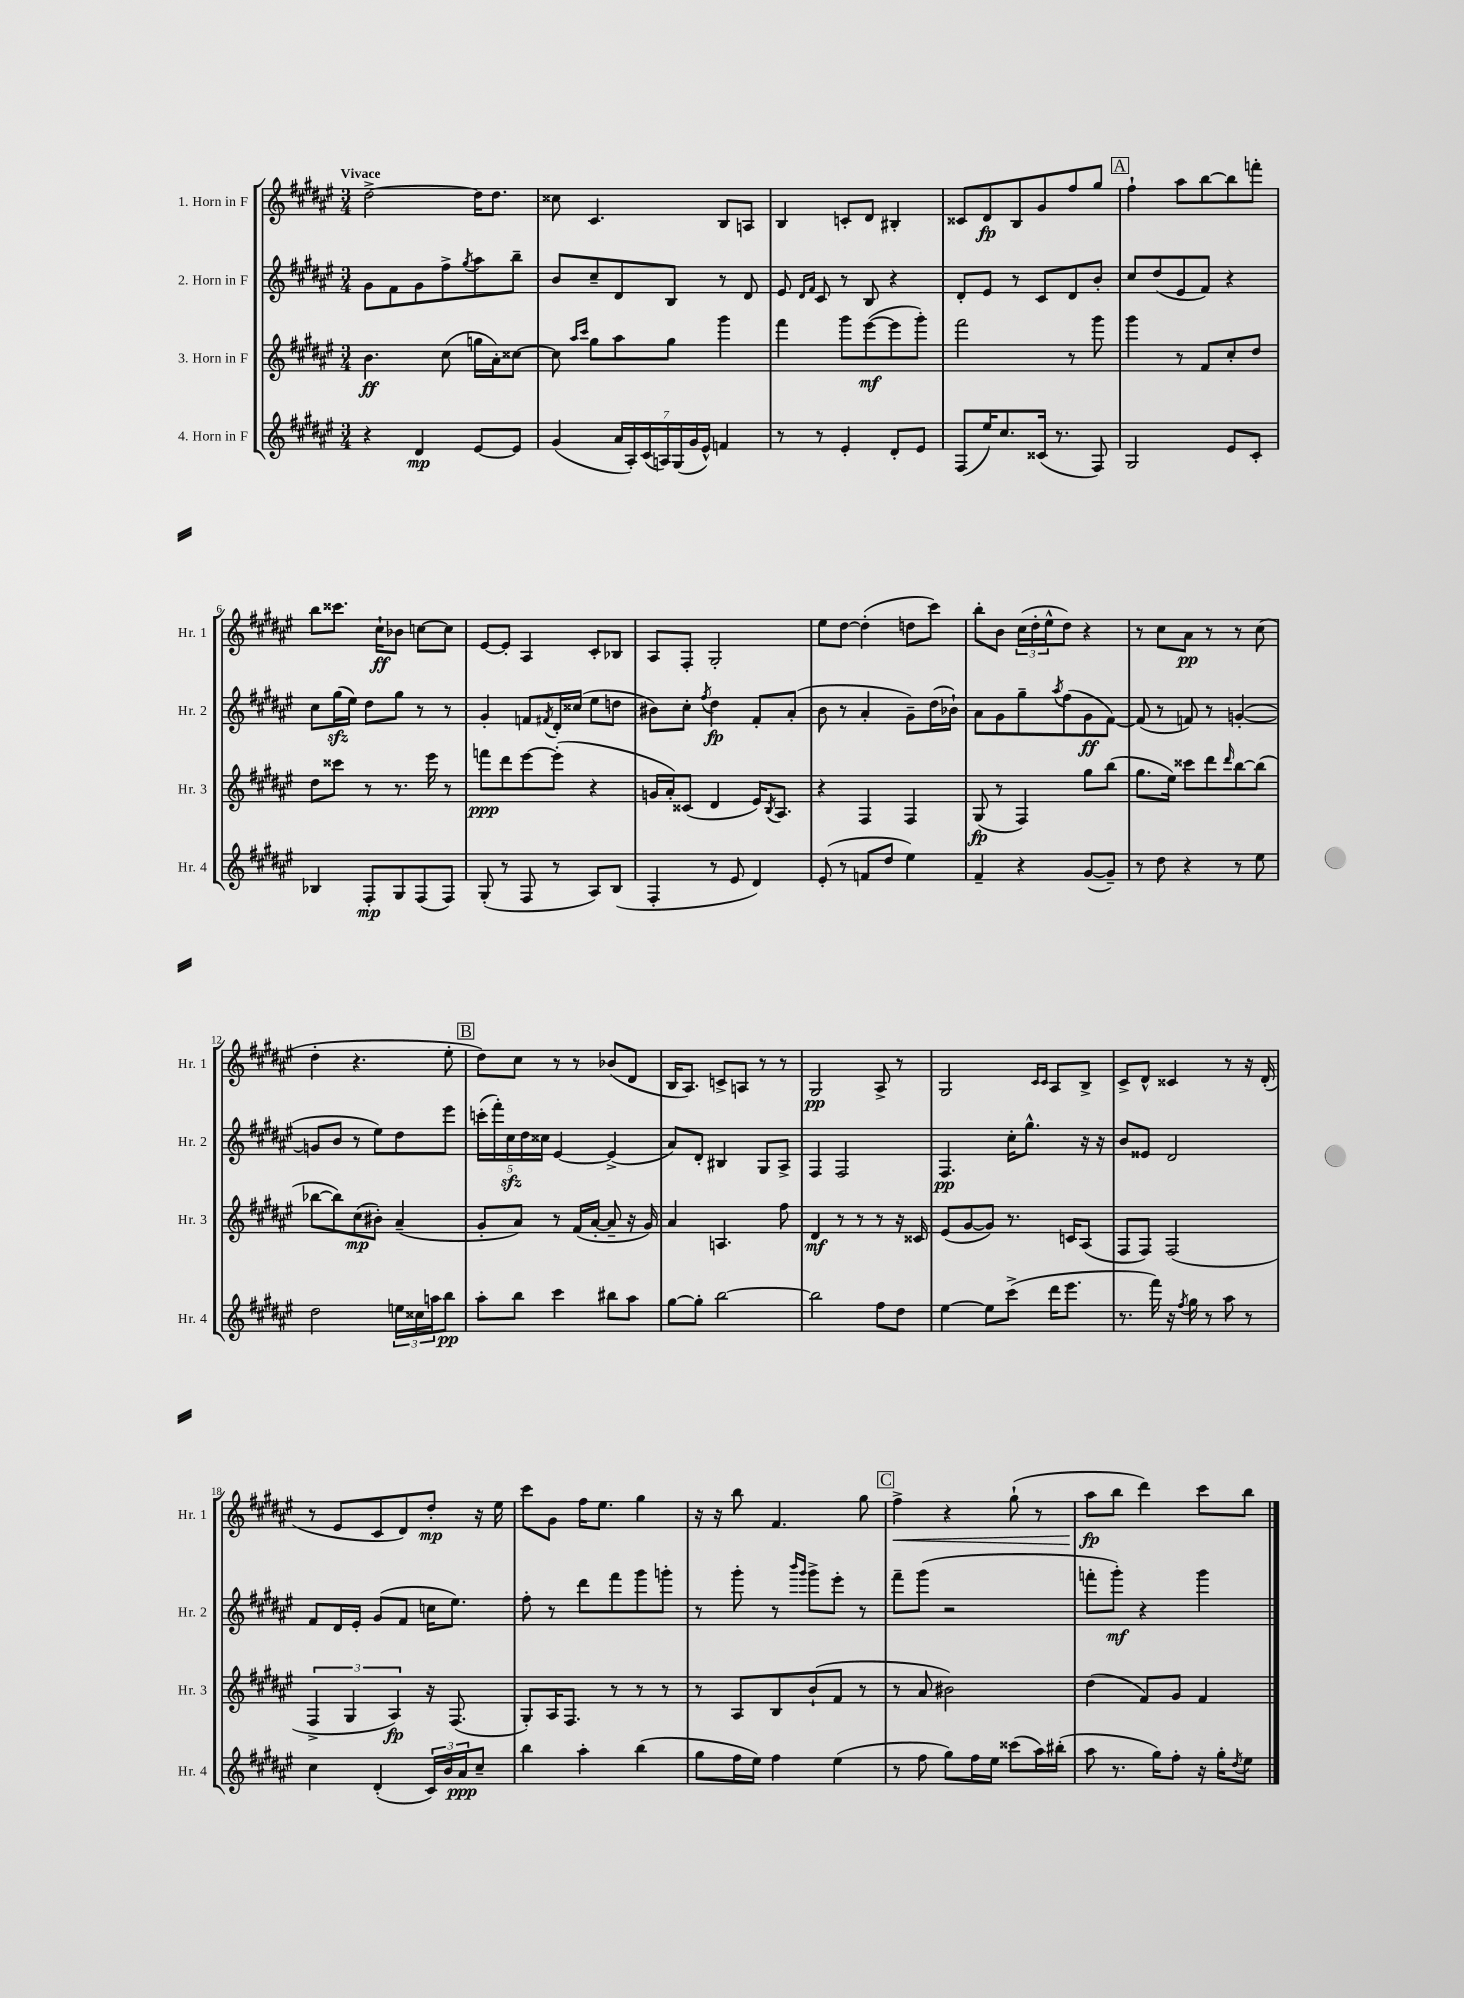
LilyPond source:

<<
\new StaffGroup <<
\new Staff = "s0" \with { instrumentName = "1. Horn in F" shortInstrumentName = "Hr. 1" } {
    \clef treble \key fis \major \numericTimeSignature \time 3/4 \tempo "Vivace"
    dis''2~-> dis''16 dis''8. |
    cisis''8 cis'4. b8 a8 |
    b4 c'8-. dis'8 bis4-. |
    cisis'8 dis'8\fp b8 gis'8 fis''8 gis''8 |
    \mark \markup { \box "A" } fis''4-! ais''8 b''8~ b''8 f'''8-. |
    b''8 cisis'''8. cis''16-!\ff bes'8 c''8~ c''8 |
    eis'8~ eis'8-. ais4 cis'8-. bes8 |
    ais8 fis8-. gis2-. |
    eis''8 dis''8~ dis''4-.( d''8 cis'''8) |
    b''8-. b'8 \tuplet 3/2 { cis''16( dis''16-. eis''16-^ } dis''8) r4 |
    r8 cis''8 ais'8\pp r8 r8 cis''8( |
    dis''4-. r4. eis''8-. |
    \mark \markup { \box "B" } dis''8) cis''8 r8 r8 bes'8( dis'8 |
    b16 ais8.) c'8-> a8 r8 r8 |
    gis2\pp ais8-> r8 |
    gis2 \grace { cis'16 cis'16 } ais8 b8-> |
    cis'8-> dis'8-^ cisis'4 r8 r16 dis'16-.( |
    r8 eis'8 cis'8 dis'8) dis''8-.\mp r16 eis''16 |
    cis'''8 gis'8 fis''16 eis''8. gis''4 |
    r16 r16 b''8 fis'4. gis''8 |
    \mark \markup { \box "C" } fis''4->\< r4 gis''8-!( r8 |
    ais''8\fp\! b''8 dis'''4) cis'''8 b''8 \bar "|." |
}
\new Staff = "s1" \with { instrumentName = "2. Horn in F" shortInstrumentName = "Hr. 2" } {
    \clef treble \key fis \major \numericTimeSignature \time 3/4
    gis'8 fis'8 gis'8 fis''8-> \acciaccatura { gis''8 } ais''8 b''8-- |
    b'8 cis''8-- dis'8 b8 r8 dis'8 |
    eis'8 \grace { dis'16 fis'16 } cis'8 r8 b8 r4 |
    dis'8-. eis'8 r8 cis'8 dis'8 b'8-. |
    \mark \markup { \box "A" } cis''8 dis''8( eis'8 fis'8) r4 |
    cis''8 gis''16\sfz( eis''16) dis''8 gis''8 r8 r8 |
    gis'4-. f'8 \acciaccatura { fis'8 } dis'16-. cisis''16( eis''8 d''8 |
    bis'8) cis''8-. \acciaccatura { fis''8 } dis''4\fp fis'8-. ais'8-.( |
    b'8 r8 ais'4-. gis'8--) dis''16( bes'16-!) |
    ais'8 gis'8 gis''8-- \acciaccatura { ais''8 } fis''8( gis'8\ff fis'8~) |
    fis'8( r8 f'8) r8 g'4~-.( |
    g'8 b'8 r8 eis''8) dis''8 eis'''8 |
    \mark \markup { \box "B" } \tuplet 5/4 { c'''16-.( fis'''16-.) cis''16\sfz dis''16 cisis''16 } eis'4~ eis'4->( |
    ais'8) dis'8-. bis4 gis8 ais8-> |
    fis4 fis2 |
    fis4.\pp cis''16-. gis''8.-^ r16 r16 |
    b'8 eisis'8 dis'2 |
    fis'8 dis'16 eis'16-. gis'8( fis'8 c''16 eis''8.) |
    fis''8-. r8 dis'''8 fis'''8 gis'''8 g'''8-. |
    r8 gis'''8-. r8 \grace { b'''16 gis'''16 } gis'''8-> eis'''8-. r8 |
    \mark \markup { \box "C" } fis'''8-- gis'''8( r2 |
    f'''8-. gis'''8-.\mf) r4 gis'''4 \bar "|." |
}
\new Staff = "s2" \with { instrumentName = "3. Horn in F" shortInstrumentName = "Hr. 3" } {
    \clef treble \key fis \major \numericTimeSignature \time 3/4
    b'4.\ff cis''8( g''16 ais'16-.) cisis''8~ |
    cisis''8 \grace { ais''16 cis'''16 } gis''8 ais''8 gis''8 gis'''4 |
    fis'''4 gis'''8 eis'''8~\mf( eis'''8 gis'''8-.) |
    fis'''2 r8 gis'''8 |
    \mark \markup { \box "A" } gis'''4 r8 fis'8 cis''8-. dis''8 |
    dis''8 cisis'''8 r8 r8. eis'''16 r8 |
    f'''8\ppp dis'''8 eis'''8~ eis'''8-.( r4 |
    g'16 ais'16-.) cisis'8( dis'4 eis'16) \acciaccatura { b8 } ais8. |
    r4 fis4 fis4 |
    gis8\fp( r8 fis4) gis''8 b''8( |
    gis''8. eis''16) cisis'''8 dis'''8 \grace { dis'''16 } b''8~ b''8( |
    bes''8~ bes''8) cis''8\mp( bis'8-.) ais'4--( |
    \mark \markup { \box "B" } gis'8-. ais'8) r8 fis'16( ais'16~-. ais'8-- r16 gis'16) |
    ais'4 a4. fis''8 |
    dis'4\mf r8 r8 r8 r16 cisis'16 |
    eis'8( gis'8~ gis'8) r8. c'16 ais8( |
    fis8 fis8) fis2( |
    \tuplet 3/2 { fis4-> gis4 ais4\fp) } r16 fis8.( |
    gis8-.) ais16 fis8. r8 r8 r8 |
    r8 ais8 b8 b'8-!( fis'8 r8 |
    \mark \markup { \box "C" } r8 ais'8 bis'2) |
    dis''4( fis'8) gis'8 fis'4 \bar "|." |
}
\new Staff = "s3" \with { instrumentName = "4. Horn in F" shortInstrumentName = "Hr. 4" } {
    \clef treble \key fis \major \numericTimeSignature \time 3/4
    r4 dis'4\mp eis'8~ eis'8 |
    gis'4( \tuplet 7/4 { ais'16 ais16-.) cis'16( a16) gis16( gis'16 eis'16-^) } f'4 |
    r8 r8 eis'4-. dis'8-. eis'8 |
    fis8( eis''16) cis''8. cisis'16( r8. fis8) |
    \mark \markup { \box "A" } gis2 eis'8 cis'8-. |
    bes4 fis8-.\mp gis8 fis8( fis8) |
    gis8-.( r8 fis8 r8 ais8) b8( |
    fis4-. r8 eis'8 dis'4) |
    eis'8-.( r8 f'8 dis''8 eis''4) |
    fis'4-- r4 gis'8~( gis'8--) |
    r8 dis''8 r4 r8 eis''8 |
    dis''2 \tuplet 3/2 { e''16 cisis''16 a''16 } b''8\pp |
    \mark \markup { \box "B" } ais''8-. b''8 cis'''4 bis''8 ais''8 |
    gis''8~ gis''8-. b''2~ |
    b''2 fis''8 dis''8 |
    eis''4~ eis''8 cis'''8->( dis'''16 eis'''8. |
    r8. fis'''16) r16 \acciaccatura { fis''8 } gis''16 r8 ais''8 r8 |
    cis''4 dis'4-.( \tuplet 3/2 { cis'16) b'16 ais'16\ppp } cis''8-- |
    b''4 ais''4-. b''4( |
    gis''8 fis''16 eis''16) fis''4 eis''4( |
    \mark \markup { \box "C" } r8 fis''8 gis''8) fis''16 eis''16 cisis'''8( ais''16) bis''16-.( |
    ais''8 r8. gis''16) fis''8-. r16 gis''16-. \acciaccatura { dis''8 } eis''8 \bar "|." |
}
>>
>>
